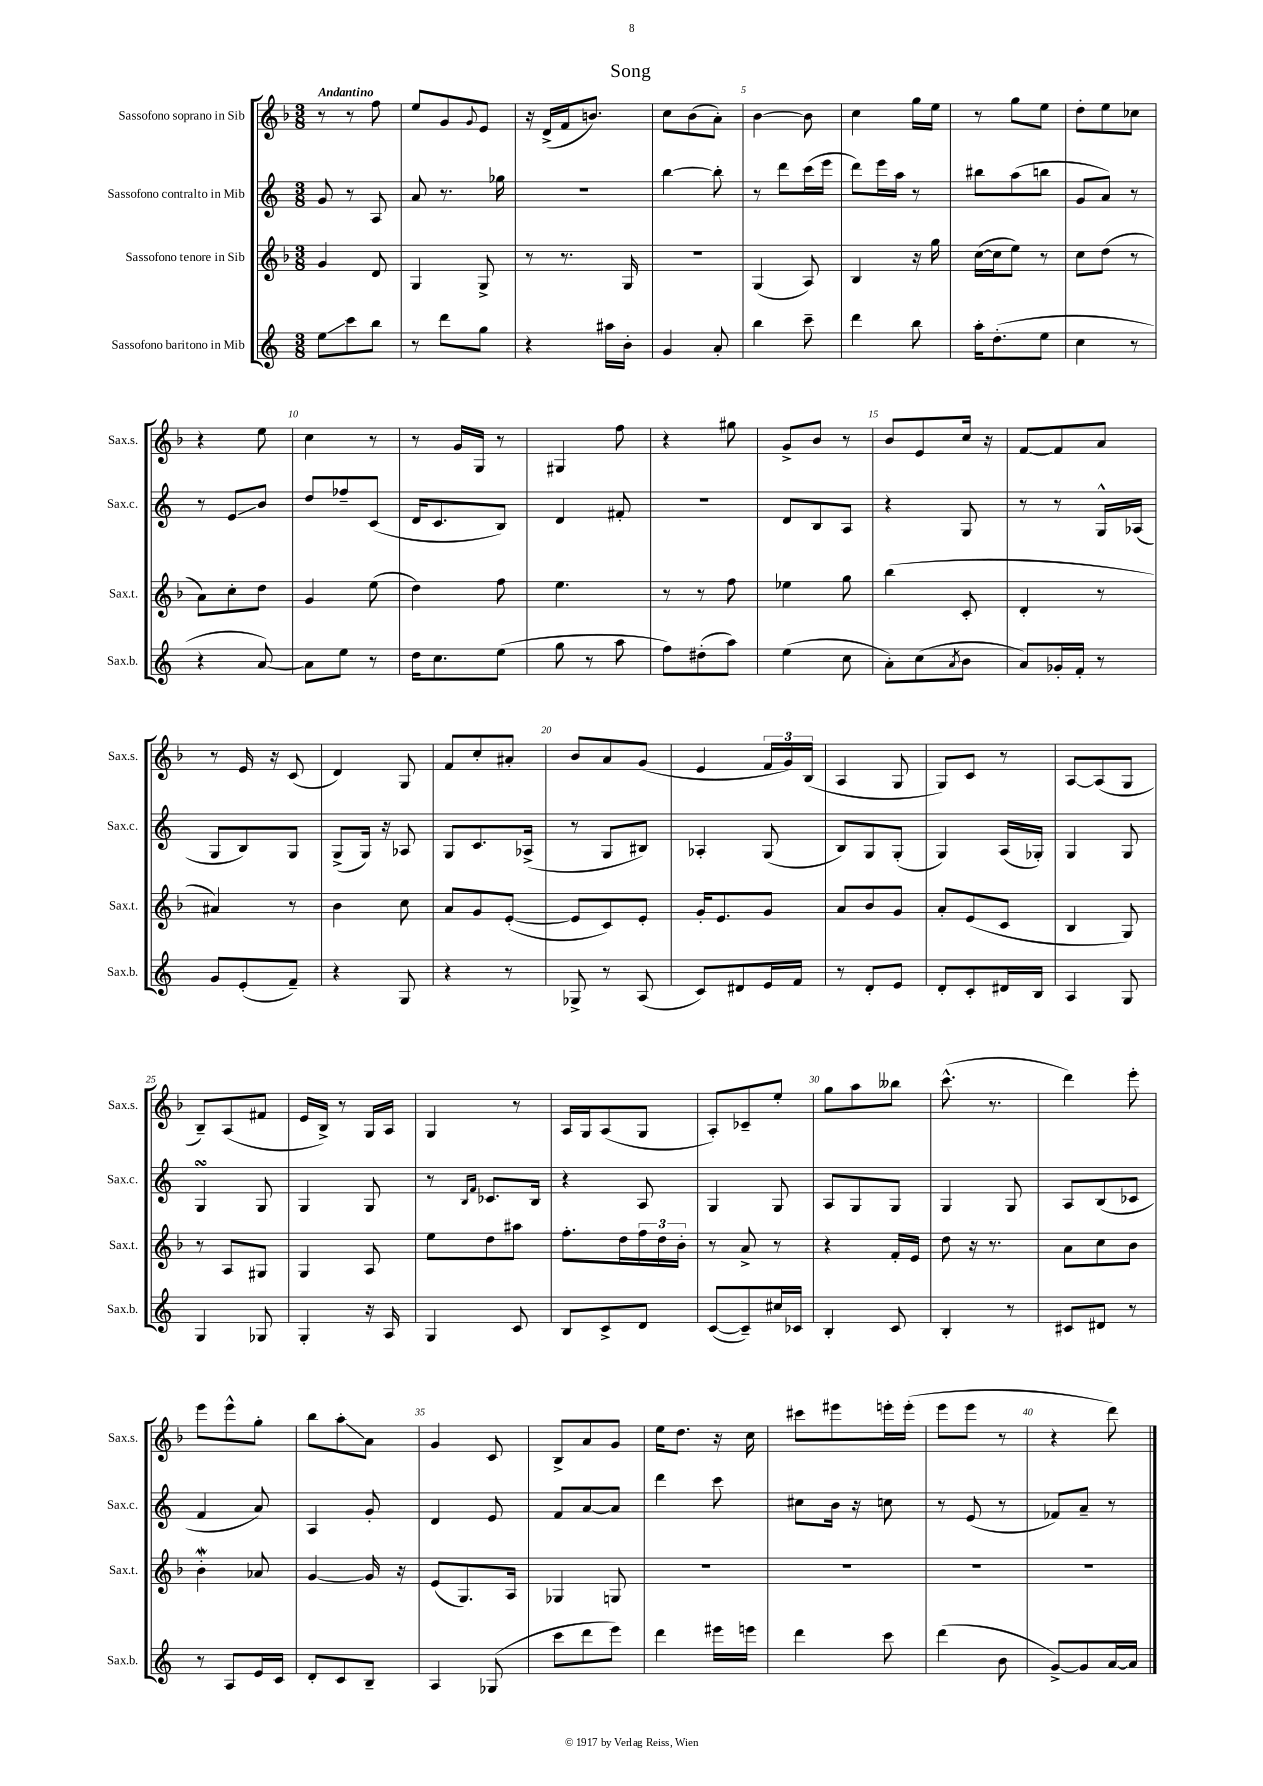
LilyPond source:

\header { title = "Song" }
<<
\new StaffGroup <<
\new Staff = "s0" \with { instrumentName = "Sassofono soprano in Sib" shortInstrumentName = "Sax.s." } {
    \clef treble \key f \major \numericTimeSignature \time 3/8 \tempo "Andantino"
    r8 r8 f''8 |
    e''8 g'8 \appoggiatura { g'8 } e'8 |
    r16 d'16->( f'16 b'8.) |
    c''8 bes'8( a'8-.) |
    bes'4~ bes'8 |
    c''4 g''16 e''16 |
    r8 g''8 e''8 |
    d''8-. e''8 ces''8 |
    r4 e''8 |
    c''4 r8 |
    r8 g'16 g16 r8 |
    gis4 f''8 |
    r4 gis''8 |
    g'8-> bes'8 r8 |
    bes'8 e'8 c''16 r16 |
    f'8~ f'8 a'8 |
    r8 e'16 r16 c'8( |
    d'4) g8 |
    f'8 c''8-. ais'8-. |
    bes'8 a'8 g'8( |
    e'4 \tuplet 3/2 { f'16 g'16) bes16( } |
    a4 g8 |
    g8) c'8 r8 |
    a8~ a8( g8 |
    bes8--) a8( fis'8 |
    e'16 bes16->) r8 g16 a16 |
    g4 r8 |
    a16 g16 a8( g8 |
    a8-.) ces'8-- e''8-. |
    g''8 a''8 beses''8 |
    c'''8.-^( r8. |
    d'''4) e'''8-. |
    e'''8 e'''8-^ g''8-. |
    bes''8 a''8-.\glissando a'8 |
    g'4 c'8 |
    bes8-> a'8 g'8 |
    e''16 d''8. r16 c''16 |
    cis'''8 eis'''8 e'''16-. e'''16-.( |
    e'''8 e'''8 r8 |
    r4 d'''8) \bar "|." |
}
\new Staff = "s1" \with { instrumentName = "Sassofono contralto in Mib" shortInstrumentName = "Sax.c." } {
    \clef treble \key c \major \numericTimeSignature \time 3/8
    g'8 r8 a8 |
    a'8 r8. ges''16 |
    R4. |
    b''4~ b''8-. |
    r8 d'''8 c'''16( e'''16 |
    d'''8) e'''16 a''16 r8 |
    bis''8 a''8( b''8 |
    g'8 a'8) r8 |
    r8 e'8\glissando b'8 |
    d''8 fes''8-- c'8( |
    d'16 c'8. b8) |
    d'4 fis'8-. |
    R4. |
    d'8 b8 a8 |
    r4 g8 |
    r8 r8 g16-^ aes16( |
    g8 b8) g8 |
    g8->( g16) r16 aes8 |
    g8 c'8. aes16->( |
    r8 g8 bis8) |
    aes4-. g8( |
    b8) g8 g8-.( |
    g4) a16( ges16-.) |
    g4 g8 |
    g4\turn g8 |
    g4 g8 |
    r8 \grace { b16 f'16 } ces'8. b16 |
    r4 a8 |
    g4 g8 |
    a8 g8 g8 |
    g4 g8 |
    a8 b8( ces'8 |
    f'4 a'8) |
    a4 g'8-. |
    d'4 e'8 |
    f'8 a'8~ a'8 |
    d'''4 c'''8 |
    cis''8 b'16 r16 c''8 |
    r8 e'8( r8 |
    fes'8) a'8-- r8 \bar "|." |
}
\new Staff = "s2" \with { instrumentName = "Sassofono tenore in Sib" shortInstrumentName = "Sax.t." } {
    \clef treble \key f \major \numericTimeSignature \time 3/8
    g'4 d'8 |
    g4 g8-> |
    r8 r8. g16 |
    R4. |
    g4( a8) |
    bes4 r16 g''16 |
    c''16~( c''16 e''8) r8 |
    c''8 d''8( r8 |
    a'8) c''8-. d''8 |
    g'4 e''8( |
    d''4) f''8 |
    e''4. |
    r8 r8 f''8 |
    ees''4 g''8 |
    bes''4( c'8-. |
    d'4-. r8 |
    ais'4) r8 |
    bes'4 c''8 |
    a'8 g'8 e'8~-.( |
    e'8 c'8) e'8-. |
    g'16-. e'8. g'8 |
    a'8 bes'8 g'8 |
    a'8-. e'8( c'8 |
    bes4 g8) |
    r8 a8 gis8 |
    g4 a8 |
    e''8 d''8 ais''8 |
    f''8.-. d''16 \tuplet 3/2 { f''16 d''16 bes'16-. } |
    r8 a'8-> r8 |
    r4 f'16-. e'16 |
    d''8 r16 r8. |
    a'8 c''8 bes'8 |
    bes'4-.\mordent aes'8 |
    g'4~ g'16 r16 |
    e'8( g8.) a16 |
    ges4 g8 |
    R4. |
    R4. |
    R4. |
    R4. \bar "|." |
}
\new Staff = "s3" \with { instrumentName = "Sassofono baritono in Mib" shortInstrumentName = "Sax.b." } {
    \clef treble \key c \major \numericTimeSignature \time 3/8
    e''8\glissando c'''8 b''8 |
    r8 d'''8 g''8 |
    r4 ais''16 b'16-. |
    g'4 a'8-. |
    b''4 c'''8-- |
    d'''4 b''8 |
    a''16-. d''8.-.( e''8 |
    c''4 r8 |
    r4 a'8~) |
    a'8 e''8 r8 |
    d''16 c''8. e''8( |
    g''8 r8 a''8 |
    f''8) dis''8-.( a''8) |
    e''4( c''8 |
    a'8-.) c''8( \acciaccatura { a'8 } b'8 |
    a'8) ges'16-. f'16-. r8 |
    g'8 e'8-.( f'8--) |
    r4 g8 |
    r4 r8 |
    ges8-> r8 a8( |
    c'8) dis'8 e'16 f'16 |
    r8 d'8-. e'8 |
    d'8-. c'8-. dis'16 b16 |
    a4 g8 |
    g4 ges8 |
    g4-. r16 a16 |
    g4 c'8 |
    b8 c'8-> d'8 |
    c'8~( c'8--) cis''16 ces'16 |
    b4-. c'8 |
    b4-. r8 |
    cis'8 dis'8 r8 |
    r8 a8 e'16 c'16 |
    d'8-. c'8 b8-- |
    a4 ges8( |
    c'''8 d'''8 e'''8) |
    d'''4 eis'''16 e'''16 |
    d'''4 c'''8 |
    d'''4( b'8 |
    g'8~->) g'8 a'16~ a'16 \bar "|." |
}
>>
>>
\layout { \context { \Score \override BarNumber.break-visibility = ##(#f #t #t) barNumberVisibility = #(every-nth-bar-number-visible 5) } }
